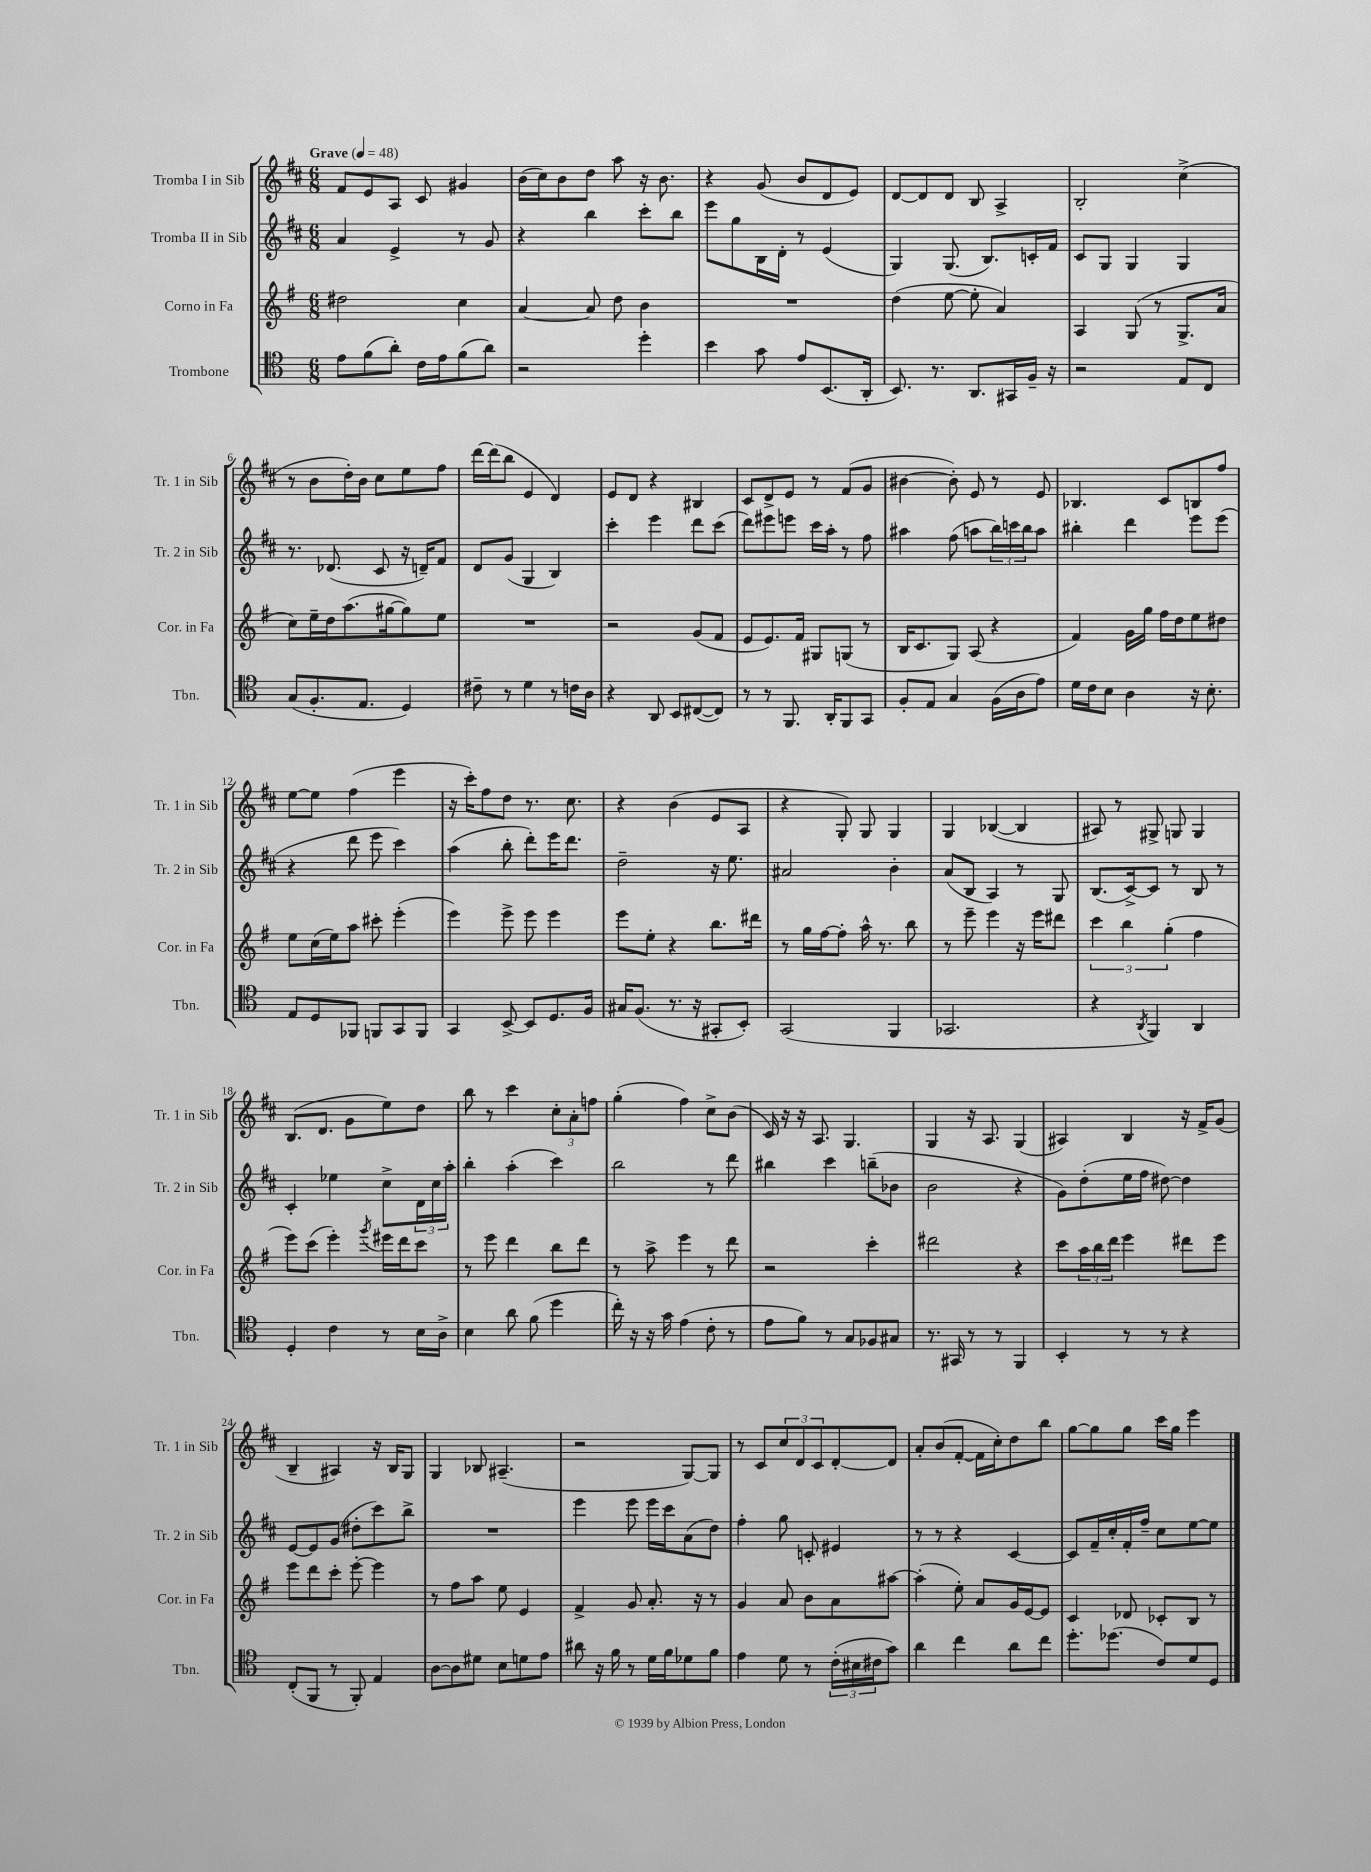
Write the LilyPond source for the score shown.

<<
\new StaffGroup <<
\new Staff = "s0" \with { instrumentName = "Tromba I in Sib" shortInstrumentName = "Tr. 1 in Sib" } {
    \clef treble \key d \major \numericTimeSignature \time 6/8 \tempo "Grave" 4 = 48
    fis'8 e'8 a8 cis'8 gis'4 |
    b'16( cis''16) b'8 d''8 a''8 r16 b'8. |
    r4 g'8( b'8 d'8 e'8) |
    d'8~ d'8 d'8 b8 a4-> |
    b2-. cis''4->( |
    r8 b'8 d''16-.) b'16 cis''8 e''8 fis''8 |
    d'''16~ d'''16( b''8 e'4 d'4) |
    e'8 d'8 r4 bis4 |
    cis'8 d'8-> e'8 r8 fis'8( g'8 |
    bis'4~ bis'8-.) e'8 r8 e'8 |
    bes4. cis'8 b8 fis''8 |
    e''8~ e''8 fis''4( e'''4 |
    r16 cis'''16-.) fis''8 d''8 r8. cis''8. |
    r4 b'4( e'8 a8 |
    r4 g8-.) g8 g4 |
    g4 bes4~( bes4 |
    ais8) r8 gis8-> g8 g4 |
    b8.( d'8. g'8 e''8) d''8 |
    b''8 r8 cis'''4 \tuplet 3/2 { cis''8-. a'8-. f''8 } |
    g''4-.( fis''4) cis''8-> b'8( |
    cis'16) r16 r16 a8. g4. |
    g4 r16 a8. g4( |
    ais4) b4 r16 fis'16-> g'8( |
    b4-- ais4) r16 b16 g8 |
    g4 bes8 ais4.--( |
    r2 g8~) g8 |
    r8 cis'8 \tuplet 3/2 { cis''8 d'8 cis'8 } d'8~-. d'8 |
    a'8-. b'8( fis'8~-. fis'16 cis''16-.) d''8 b''8 |
    g''8~ g''8 g''8 cis'''16 g''16 e'''4 \bar "|." |
}
\new Staff = "s1" \with { instrumentName = "Tromba II in Sib" shortInstrumentName = "Tr. 2 in Sib" } {
    \clef treble \key d \major \numericTimeSignature \time 6/8
    a'4 e'4-> r8 g'8 |
    r4 b''4 cis'''8-. b''8 |
    e'''8 g''8 b16 d'16-. r8 e'4( |
    g4) g8.( b8.) c'16-. fis'16 |
    cis'8 g8 g4 g4 |
    r8. des'8.( cis'8 r16 d'16--) fis'8 |
    d'8 g'8( g4 b4) |
    cis'''4-. e'''4 d'''8 cis'''8( |
    d'''8) eis'''8 e'''8 cis'''16 a''16-. r8 fis''8 |
    ais''4 fis''8( a''8 \tuplet 3/2 { b''16) c'''16 b''16 } a''8 |
    bis''4-. d'''4 e'''8 e'''8( |
    r4 d'''8 e'''8 cis'''4) |
    a''4( b''8-. d'''8-.) e'''16 d'''8. |
    d''2-- r16 e''8. |
    ais'2 b'4-. |
    a'8( b8 a4) r8 g8 |
    b8.( cis'16~->) cis'8 r8 b8 r8 |
    cis'4-. ees''4 cis''8-> \tuplet 3/2 { d'16 cis''16 a''16-. } |
    b''4-. a''4-.( cis'''4) |
    b''2 r8 d'''8 |
    bis''4 cis'''4 b''8--( bes'8 |
    b'2 r4 |
    g'8) d''8-.( e''16 fis''16 dis''8~) dis''4 |
    e'8~ e'8 g'8( dis''8-. cis'''8) b''8-> |
    R2. |
    e'''4 e'''8 e'''16 cis'''16 a'8( d''8) |
    fis''4-. g''8 c'8-. eis'4 |
    r8 r8 r4 cis'4~ |
    cis'8 fis'16-- cis''16-. fis'16-. fis''16-- cis''8 e''8~ e''8 \bar "|." |
}
\new Staff = "s2" \with { instrumentName = "Corno in Fa" shortInstrumentName = "Cor. in Fa" } {
    \clef treble \key g \major \numericTimeSignature \time 6/8
    dis''2 c''4 |
    a'4~ a'8 d''8 b'4 |
    R2. |
    d''4( e''8~ e''8-. a'4) |
    a4 g8( r8 g8.-> a'16 |
    c''8) e''16-- d''16 a''8.( gis''16~ gis''8) e''8 |
    R2. |
    r2 g'8( fis'8 |
    e'8 e'8.) fis'16 gis8 g8( r8 |
    b16 c'8. g8) a8( r4 |
    fis'4) g'16 g''16 fis''16 d''16 e''8 dis''8 |
    e''8 c''16( e''16) a''8 cis'''8-. e'''4-.( |
    e'''4) e'''8-> e'''8 e'''4 |
    e'''8 e''8-. r4 b''8. dis'''16 |
    r8 g''16 fis''16~ fis''8-. a''16-^ r8. b''8 |
    r8 e'''8-- e'''4 r16 e'''16 dis'''8 |
    \tuplet 3/2 { c'''4 b''4 g''4-.( } fis''4 |
    e'''8) c'''8( e'''4-.) \acciaccatura { g'''8 } eis'''16 d'''16 c'''8 |
    r8 e'''8 d'''4 b''8 d'''8 |
    r8 a''8-> e'''4 r8 d'''8 |
    r2 c'''4-. |
    dis'''2 r4 |
    c'''8 \tuplet 3/2 { a''16 b''16 d'''16 } e'''4 dis'''8 e'''8 |
    e'''8 d'''8 c'''8-. e'''8~-. e'''4 |
    r8 fis''8 a''8 e''8 e'4 |
    fis'4-> g'8 a'8.-. r16 r8 |
    g'4 a'8 b'8 a'8 ais''8~ |
    ais''4-.( e''8-.) a'8 g'16 e'16~ e'8 |
    c'4 des'8 ces'8-. b8 r8 \bar "|." |
}
\new Staff = "s3" \with { instrumentName = "Trombone" shortInstrumentName = "Tbn." } {
    \clef tenor \key c \major \numericTimeSignature \time 6/8
    e'8 f'8( a'8-.) c'16 e'16 f'8( a'8) |
    r2 d''4-. |
    b'4 g'8 e'8 b,8.( a,16-. |
    b,8.) r8. a,8. gis,16 f16-- r16 |
    r2 e8 c8 |
    g8( f8.-. e8. d4) |
    cis'8-- r8 d'4 r8 c'16 a16 |
    r4 a,8 b,8 cis8~( cis8) |
    r8 r8 f,8. a,16-. f,8 g,8 |
    f8-. e8 g4 f16( a16 e'8) |
    d'16 c'16 b8 a4 r16 b8.-. |
    e8 d8 fes,8 f,8 g,8 f,8 |
    g,4 b,8~-> b,8 d8. f16 |
    gis16 f8.( r8. r16 gis,8-. b,8-.) |
    g,2( f,4 |
    ges,2. |
    r4 \acciaccatura { a,8 } f,4) a,4 |
    d4-. c'4 r8 b16 a16-> |
    b4 a'8 f'8( d''4 |
    c''16-.) r16 r16 g'16 e'4( c'8-. r8 |
    e'8 f'8) r8 g8 fes8 gis8 |
    r8. gis,16 r8 r8 f,4 |
    b,4-. r8 r8 r4 |
    c8-.( f,8 r8 f,8-.) e4 |
    a8~ a8 dis'8 b8 d'8 e'8 |
    ais'8 r16 f'16 r8 d'16 f'16 des'8 f'8 |
    e'4 d'8 r8 \tuplet 3/2 { c'16-.( bis16 cis'16 } g'8) |
    a'4 c''4 a'8 c''8 |
    d''8.-. des''8.( c'8) d'8 d8 \bar "|." |
}
>>
>>
